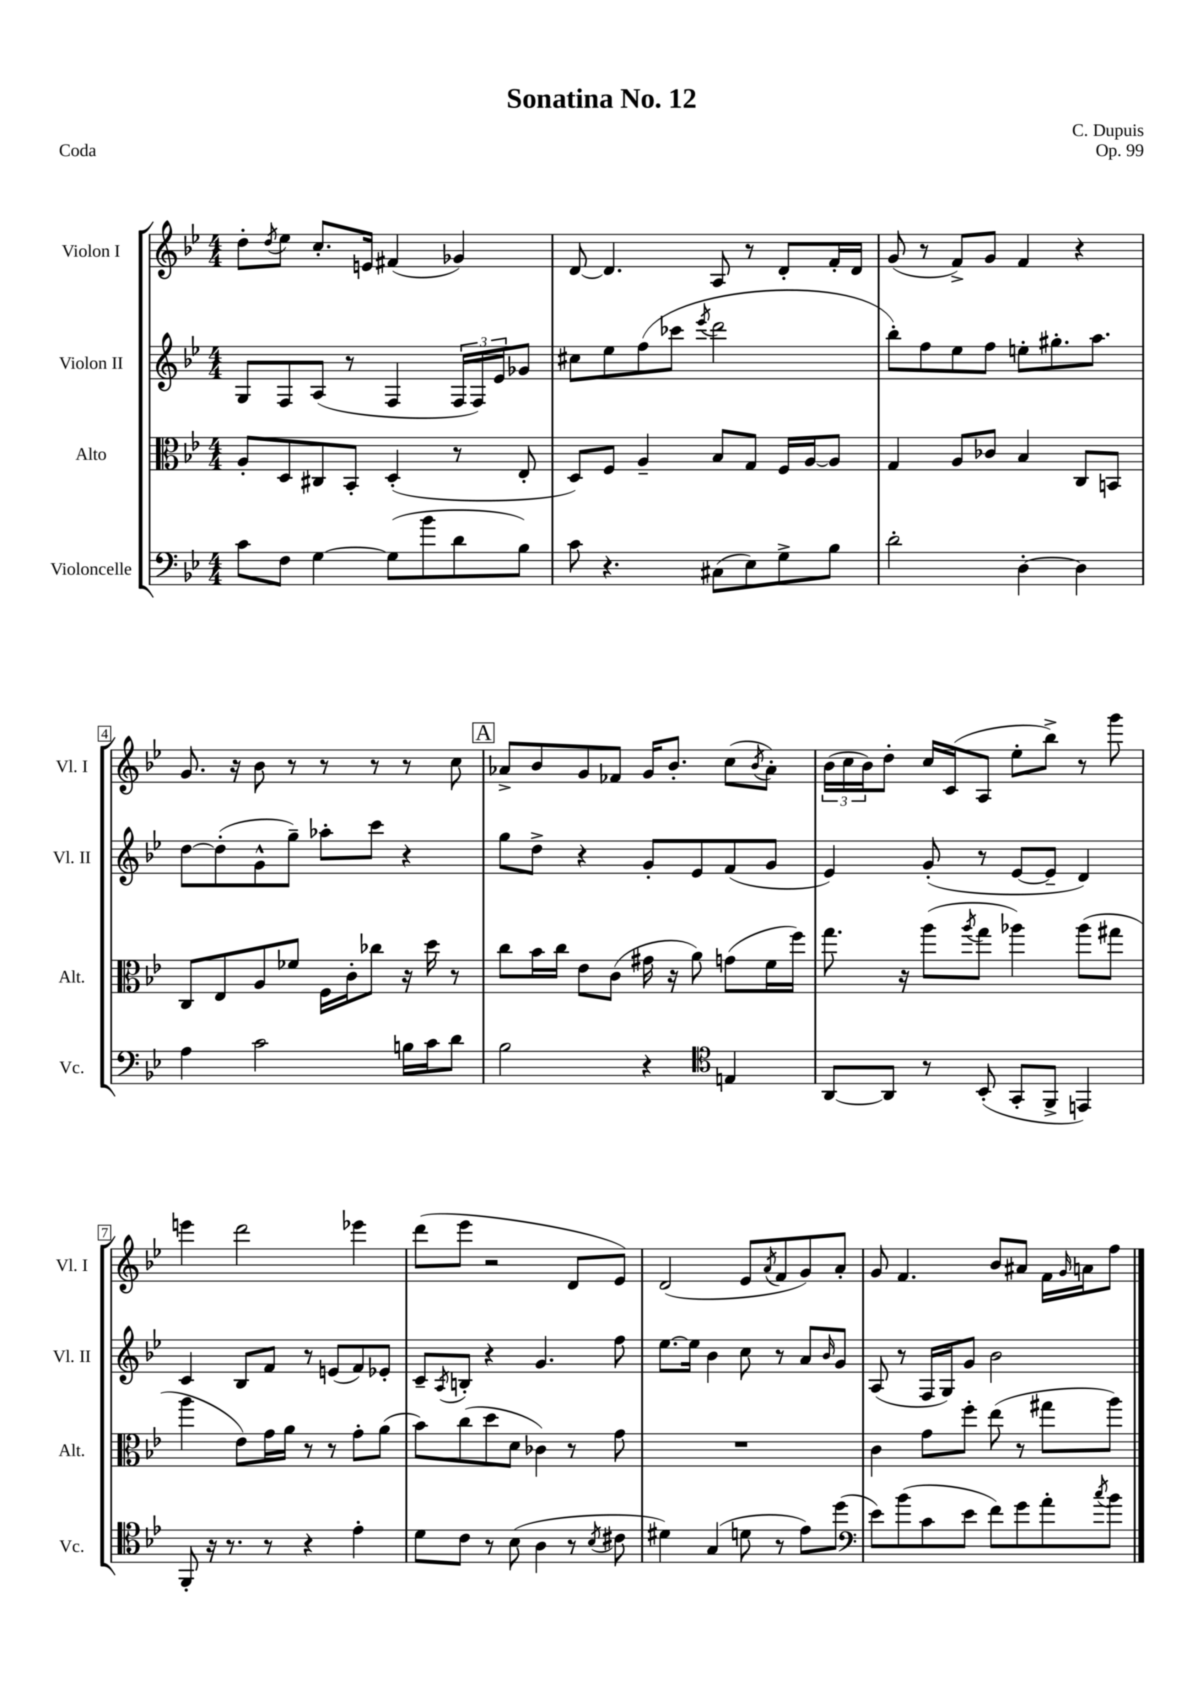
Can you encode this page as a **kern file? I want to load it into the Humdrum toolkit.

**kern	**kern	**kern	**kern
*staff4	*staff3	*staff2	*staff1
*clefF4	*clefC3	*clefG2	*clefG2
*k[b-e-]	*k[b-e-]	*k[b-e-]	*k[b-e-]
*M4/4	*M4/4	*M4/4	*M4/4
8c	8A'	8G	8dd'
.	.	.	8qdd
8F	8D	8F	8ee-
[4G	8C#	(8A	8.cc'
.	8BB-'	8r	.
.	.	.	16e
(8G]	(4D'	4F	(4f#
8b-	.	.	.
8d	8r	24F	4g-)
.	.	24F)	.
.	.	24e-	.
8B-)	8E-'	8g-	.
=	=	=	=
8c	8D)	8cc#	[8d
4.r	8F	8ee-	4.d]
.	4A~	(8ff	.
.	.	8ccc-	.
.	.	8qeee-	.
(8C#	8B-	2ddd	8A
8E-)	8G	.	8r
8G^	16F	.	8d'
.	[16A	.	.
8B-	8A]	.	16f'
.	.	.	16d
=	=	=	=
2d'	4G	8bb-')	(8g
.	.	8ff	8r
.	8A	8ee-	8f^)
.	8c-	8ff	8g
[4D'	4B-	8ee'	4f
.	.	8.gg#'	.
4D]	8C	.	4r
.	.	8.aa	.
.	8BB	.	.
=	=	=	=
4A	8C	[8dd	8.g
.	8E-	(8dd']	.
.	.	.	16r
2c	8A	8g^^	8b-
.	8f-	8gg~)	8r
.	16F	8aa-'	8r
.	16c'	.	.
.	8cc-	8ccc	8r
16B	16r	4r	8r
16c	16dd	.	.
8d	8r	.	8cc
=	=	=	=
2B-	8cc	8gg	8a-^
.	16b-	8dd^	8b-
.	16cc	.	.
.	8e-	4r	8g
.	(8c	.	8f-
4r	16g#	8g'	16g
.	16r	.	8.b-'
.	8a)	8e-	.
*clefC4	*	*	*
4E	(8g	(8f	(8cc
.	.	.	8qb-
.	16f	8g	8a-')
.	16ff)	.	.
=	=	=	=
[8AA	8.gg	4e-)	(24b-
.	.	.	24cc
.	.	.	24b-)
8AA]	.	.	8dd'
.	16r	.	.
8r	(8aa	(8g'	16cc
.	.	.	(16c
.	8qaa	.	.
(8BB-'	8gg	8r	8A
8GG'	4aa-)	[8e-	8ee-'
8FF^	.	8e-~]	8bb-^)
4EE)	(8aa-	4d)	8r
.	8gg#	.	8ggg
=	=	=	=
8FF'	4aa	4c	4eee
16r	.	.	.
8.r	.	.	.
.	8e-)	8B-	2ddd
8r	16g	8f	.
.	16a	.	.
4r	8r	8r	.
.	8r	(8e	.
4e-'	8g'	8f)	4eee-
.	(8a	8e-'	.
=	=	=	=
8d	8b-)	8c~	(8ddd
.	.	8qA	.
8c	(8cc	8B'	8eee-
8r	8dd	4r	2r
(8B-	8d	.	.
4A	4c-)	4.g	.
8r	8r	.	8d
8qB-	.	.	.
8c#	8g	8ff	8e-)
=	=	=	=
4d#)	1r	[8.ee-	(2d
.	.	16ee-]	.
(4G	.	4b-	.
8d	.	8cc	8e-
.	.	.	8qa
8r	.	8r	8f
8e-)	.	8a	8g)
.	.	16qqb-	.
(8dd	.	8g	8a'
=	=	=	=
*clefF4	*	*	*
8e-)	4c	(8A	8g
(8b-	.	8r	4.f
8c	8g	16F	.
.	.	16G)	.
8e-	8ff'	8g	.
8f)	(8ee-	2b-	8b-
8g	8r	.	8a#
8a'	8gg#	.	16f
.	.	.	16qqg
.	.	.	16a
8qcc	.	.	.
8b-	8aa)	.	8ff
==	==	==	==
*-	*-	*-	*-
